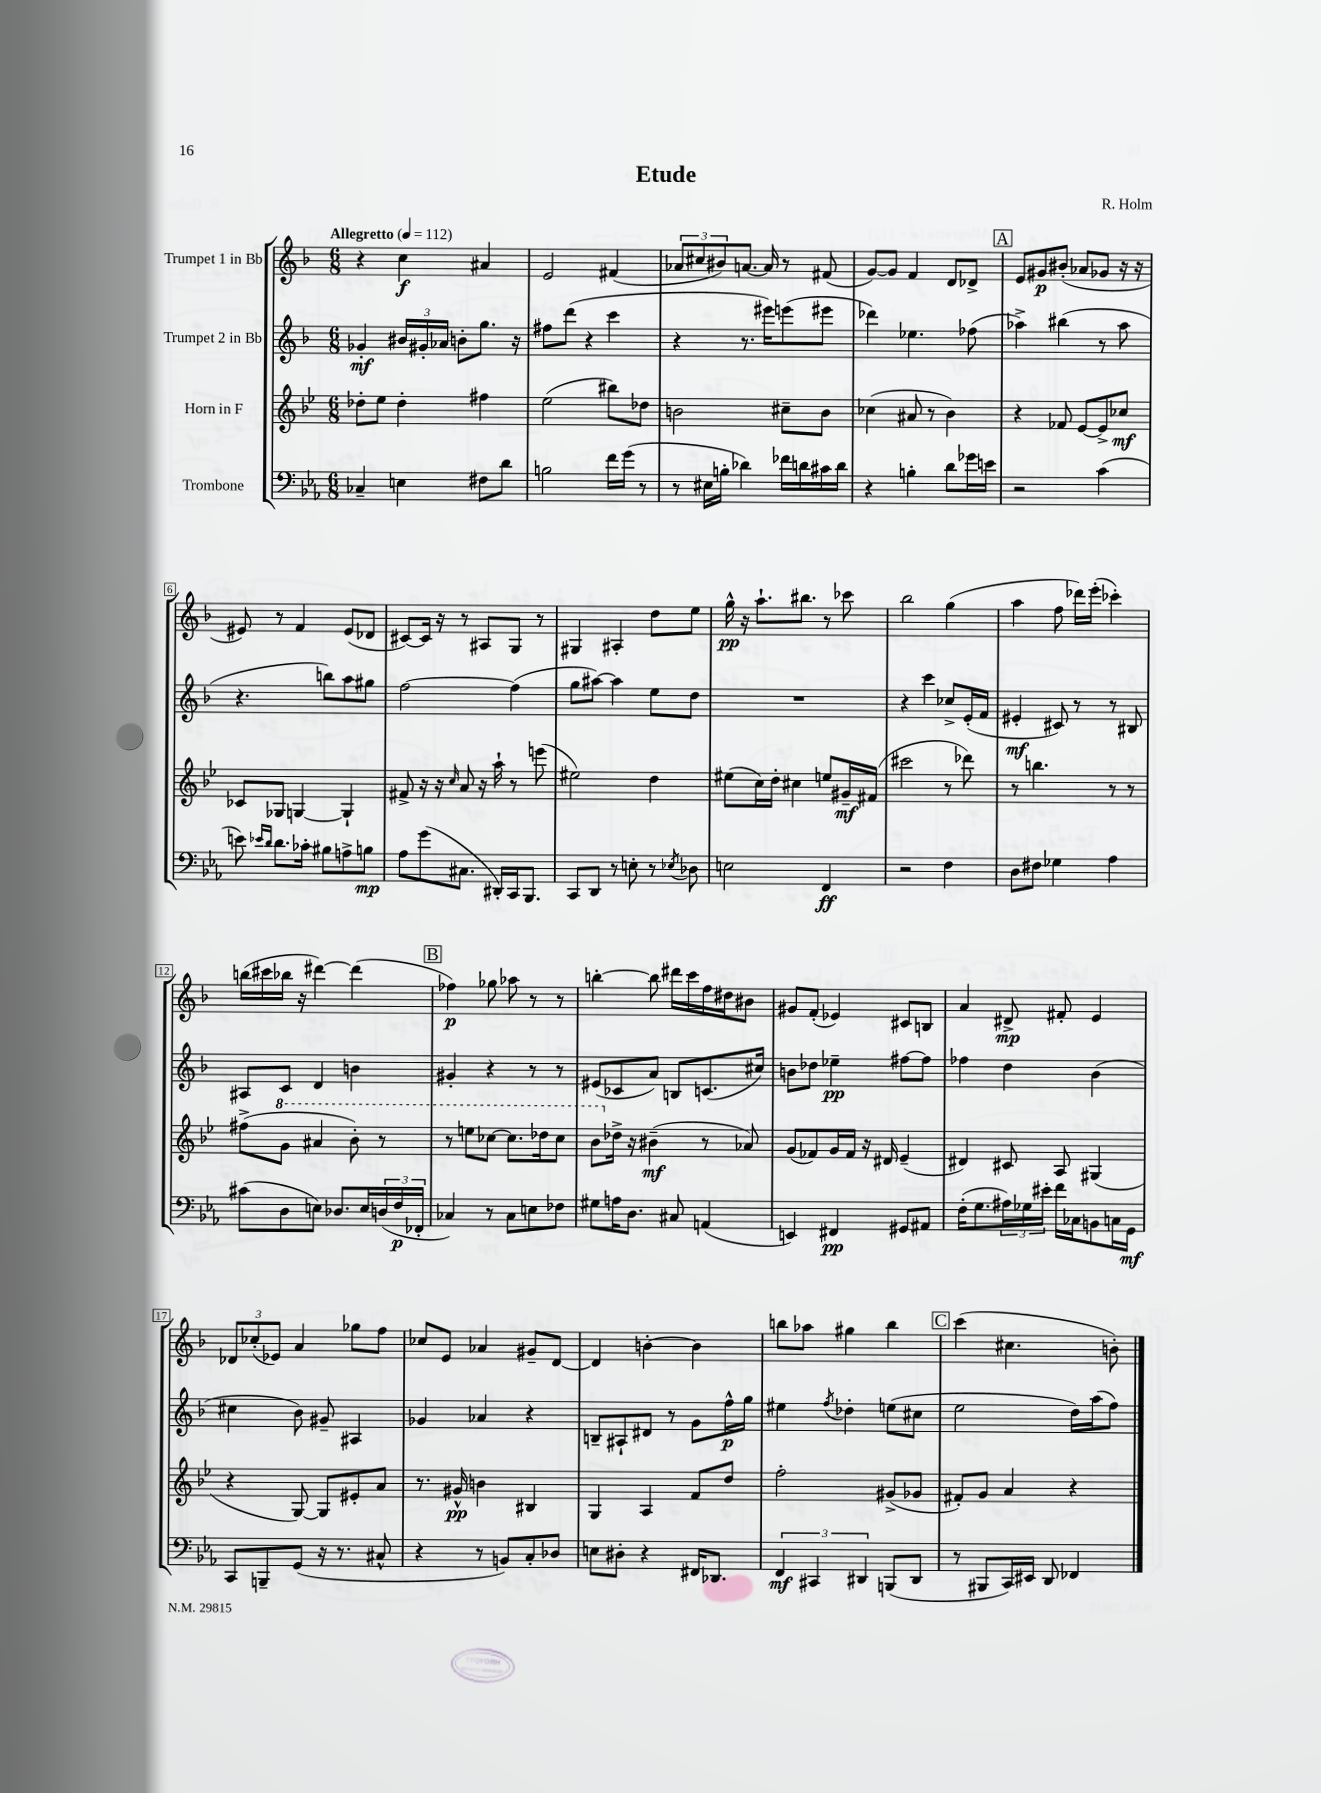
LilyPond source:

\header { title = "Etude" composer = "R. Holm" }
<<
\new StaffGroup <<
\new Staff = "s0" \with { instrumentName = "Trumpet 1 in Bb" } {
    \clef treble \key f \major \numericTimeSignature \time 6/8 \tempo "Allegretto" 4 = 112
    r4 c''4\f ais'4 |
    e'2 fis'4( |
    \tuplet 3/2 { aes'8 cis''8 bis'8) } a'8.~ a'16 r8 fis'8( |
    g'8~) g'8 f'4 d'8 des'8-> |
    \mark \markup { \box "A" } e'8 gis'8\p bis'8-.( aes'8 ges'8 r16 r16 |
    eis'8) r8 f'4 eis'8( des'8 |
    cis'8~) cis'16 r16 r8 ais8 g8 r8 |
    gis4 ais4-. d''8 e''8 |
    g''16-^\pp r16 a''8.-! bis''8. r8 ces'''8 |
    bes''2 g''4( |
    a''4 f''8 des'''16) e'''16-.( ces'''4-.) |
    b''16( cis'''16 bes''16 r16 dis'''4~) dis'''4( |
    \mark \markup { \box "B" } fes''4\p) ges''8 aes''8 r8 r8 |
    b''4~-. b''8 dis'''16 c'''16 f''16 dis''16 bis'8 |
    gis'8 f'8-.( ees'4) cis'8 b8 |
    a'4 dis'8->\mp fis'8-. e'4 |
    \tuplet 3/2 { des'8 ces''8-.( ees'8) } a'4 ges''8 f''8 |
    ces''8 e'8 aes'4 gis'8-- d'8~ |
    d'4 b'4~-. b'4 |
    b''8 aes''8 gis''4 b''4 |
    \mark \markup { \box "C" } c'''4( cis''4. b'8-.) \bar "|." |
}
\new Staff = "s1" \with { instrumentName = "Trumpet 2 in Bb" } {
    \clef treble \key f \major \numericTimeSignature \time 6/8
    ges'4-.\mf \tuplet 3/2 { bis'16 gis'16-. aes'16 } b'8-. g''8. r16 |
    fis''8 d'''8( r4 c'''4 |
    r4 r8. eis'''16) e'''8( eis'''8 |
    des'''4) ees''4. fes''8( |
    \mark \markup { \box "A" } aes''4->) bis''4( r8 aes''8 |
    r4. b''8) a''8 gis''8 |
    f''2~ f''4( |
    g''8 ais''8~) ais''4 e''8 d''8 |
    R2. |
    r4 c'''4 ces''8-> e'16-.( f'16 |
    eis'4-.\mf cis'8) r8 r8 bis8 |
    ais8 c'8 d'4 b'4 |
    \mark \markup { \box "B" } gis'4-. r4 r8 r8 |
    eis'8( ces'8 a'8) b8 c'8.( cis''16) |
    b'8 des''8 ees''4--\pp fis''8~ fis''8 |
    fes''4 d''4 bes'4( |
    cis''4 bes'8) gis'8-- ais4 |
    ges'4 aes'4 r4 |
    b8-- ais8-! dis'8 r8 g'8 f''16-^\p g''16 |
    eis''4 \acciaccatura { f''8 } des''4-. e''8( cis''8 |
    \mark \markup { \box "C" } e''2 d''16) a''16( f''8) \bar "|." |
}
\new Staff = "s2" \with { instrumentName = "Horn in F" } {
    \clef treble \key bes \major \numericTimeSignature \time 6/8
    des''8-. ees''8 des''4-. fis''4 |
    ees''2( bis''8) des''8 |
    b'2 cis''8-- b'8 |
    ces''4( ais'8 r8 bes'4) |
    \mark \markup { \box "A" } r4 fes'8 ees'8~ ees'8-> ces''8\mf |
    ces'8 ges8 g4~ g4-! |
    fis'8-> r16 r16 \grace { c''16 } a'8 r16 a''16-! r8 e'''8( |
    eis''2) d''4 |
    eis''8( c''16) d''16-. cis''4 e''8 gis'16--\mf fis'16( |
    cis'''2 r8 des'''8) |
    r8 b''4. r8 r8 |
    fis''8->( \ottava #1 g''8 ais''4 bes''8-.) r8 |
    \mark \markup { \box "B" } r8 e'''8 ces'''8~ ces'''8. des'''16 ces'''8 |
    bes''8 \ottava #0 des''16-> r16 bis'4--\mf( r8 aes'8) |
    g'8( fes'8) g'16 fes'16 r16 dis'16 ees'4--( |
    dis'4) cis'8 a8 gis4( |
    r4 g8~) g8 eis'8-. a'8 |
    r8. gis'16-^\pp b'4 bis4 |
    g4 a4 f'8 d''8 |
    f''2-. gis'8->( ges'8 |
    \mark \markup { \box "C" } fis'8-.) g'8 a'4 r4 \bar "|." |
}
\new Staff = "s3" \with { instrumentName = "Trombone" } {
    \clef bass \key ees \major \numericTimeSignature \time 6/8
    ces4-- e4 fis8 d'8 |
    b2 f'16 g'16( r8 |
    r8 eis16 b16-. des'4) fes'16 d'16 cis'16 d'16 |
    r4 b4-. d'8 ges'16 e'16 |
    \mark \markup { \box "A" } r2 c'4( |
    e'8) \grace { ees'16 d'16 } d'8. ces'16-. bis8 a8-> b8\mp |
    aes8 g'8( cis8. dis,16-.) c,16 bes,,8. |
    c,8 d,8 r8 e8-. r8 \acciaccatura { ees8 } des8 |
    e2 f,4\ff |
    r2 f4 |
    d8 fis8 ges4 aes4 |
    cis'8( d8 e8) des8. e16 \tuplet 3/2 { d16( f16\p fes,16-. } |
    \mark \markup { \box "B" } ces4) r8 ces8 e8 fes8 |
    gis8 a16 d8. cis8 a,4( |
    e,4) fis,4\pp gis,8 ais,8 |
    f16-.( g8. \tuplet 3/2 { ais16) ges16 eis'16-. } f'16 ces16 b,8 c16 g,16\mf |
    c,8 b,,8-- g,8( r16 r8. cis8-^ |
    r4 r8 b,8) c8-. des8 |
    e8 dis8-. r4 fis,16 des,8. |
    \tuplet 3/2 { f,4\mf cis,4 dis,4 } b,,8( dis,8 |
    \mark \markup { \box "C" } r8 bis,,8 c,16) eis,16 d,8 fes,4 \bar "|." |
}
>>
>>
\layout { \context { \Score \override BarNumber.stencil = #(make-stencil-boxer 0.1 0.3 ly:text-interface::print) } }
